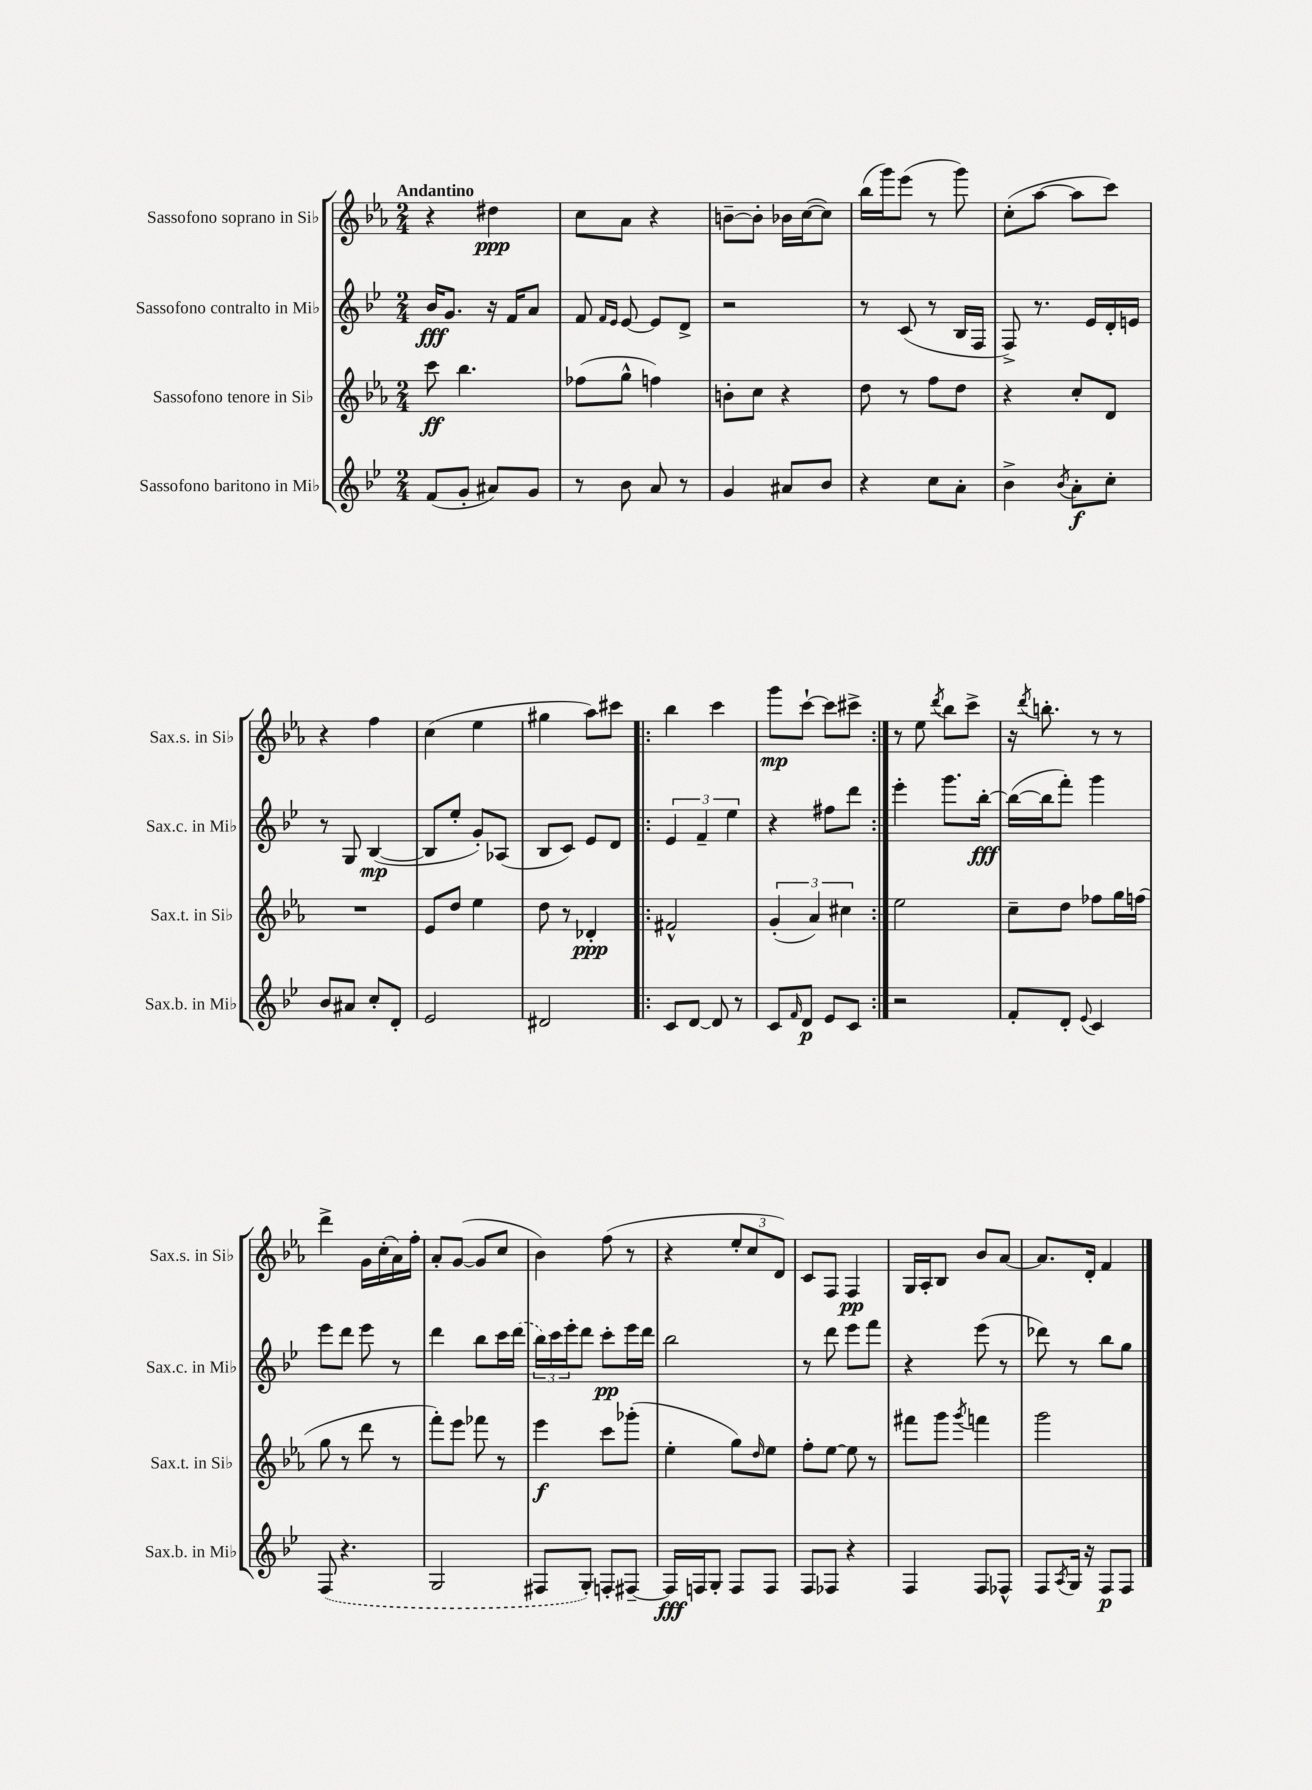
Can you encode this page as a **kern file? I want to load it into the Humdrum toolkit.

**kern	**dynam	**kern	**dynam	**kern	**dynam	**kern	**dynam
*part4	*part4	*part3	*part3	*part2	*part2	*part1	*part1
*staff4	*staff4	*staff3	*staff3	*staff2	*staff2	*staff1	*staff1
*I"Sassofono baritono in Mi♭	*	*I"Sassofono tenore in Si♭	*	*I"Sassofono contralto in Mi♭	*	*I"Sassofono soprano in Si♭	*
*I'Sax.b. in Mi♭	*	*I'Sax.t. in Si♭	*	*I'Sax.c. in Mi♭	*	*I'Sax.s. in Si♭	*
*clefG2	*	*clefG2	*	*clefG2	*	*clefG2	*
*k[b-e-]	*	*k[b-e-a-]	*	*k[b-e-]	*	*k[b-e-a-]	*
*M2/4	*	*M2/4	*	*M2/4	*	*M2/4	*
=1	=1	=1	=1	=1	=1	=1	=1
!	!	!	!	!	!	!LO:TX:a:B:t=Andantino	!
(8f/L	.	8ccc\	ff	16b-/KL	fff	4r	.
.	.	.	.	8.g/J	.	.	.
8g'/J	.	4.bb-\	.	.	.	.	.
8a#X/L)	.	.	.	16r	.	4dd#X\	ppp
.	.	.	.	16f/KL	.	.	.
8g/J	.	.	.	8a/J	.	.	.
=2	=2	=2	=2	=2	=2	=2	=2
8r	.	(8ff-X\L	.	8f/	.	8cc\L	.
.	.	.	.	16qqf/LL	.	.	.
.	.	.	.	16qqe-/JJ	.	.	.
8b-\	.	8gg^^\J	.	[8e-/	.	8a-\J	.
8a/	.	4ffn\)	.	8e-/L]	.	4r	.
8r	.	.	.	8d^/J	.	.	.
=3	=3	=3	=3	=3	=3	=3	=3
4g/	.	8bn'\L	.	2r	.	[8bn~\L	.
.	.	8cc\J	.	.	.	8b'\J]	.
8a#X/L	.	4r	.	.	.	16b-X\LL	.
.	.	.	.	.	.	([16cc\J	.
8b-/J	.	.	.	.	.	8cc\J])	.
=4	=4	=4	=4	=4	=4	=4	=4
4r	.	8dd\	.	8r	.	(16bb-\LL	.
.	.	.	.	.	.	16ggg\J)	.
.	.	8r	.	(8c/	.	(8eee-\J	.
8cc\L	.	8ff\L	.	8r	.	8r	.
8a'\J	.	8dd\J	.	16B-/LL	.	8ggg\)	.
.	.	.	.	16F/JJ	.	.	.
=5	=5	=5	=5	=5	=5	=5	=5
4b-^\	.	4r	.	8F^/)	.	(8cc'\L	.
.	.	.	.	8.r	.	[8aa-\J	.
8qb-/	.	.	.	.	.	.	.
8a'\L	f	8cc'/L	.	.	.	8aa-\L]	.
.	.	.	.	16e-/LL	.	.	.
8cc'\J	.	8d/J	.	16d'/	.	8ccc\J)	.
.	.	.	.	16en/JJ	.	.	.
!!LO:LB:g=z
=6	=6	=6	=6	=6	=6	=6	=6
8b-/L	.	2r	.	8r	.	4r	.
8a#X/J	.	.	.	8G/	.	.	.
8cc'/L	.	.	.	([4B-/	mp	4ff\	.
8d'/J	.	.	.	.	.	.	.
=7	=7	=7	=7	=7	=7	=7	=7
2e-/	.	8e-/L	.	8B-/L]	.	(4cc\	.
.	.	8dd/J	.	8ee-'/J	.	.	.
.	.	4ee-\	.	8g'/L)	.	4ee-\	.
.	.	.	.	(8A-X/J	.	.	.
=8	=8	=8	=8	=8	=8	=8	=8
2d#X/	.	8dd\	.	8B-/L	.	4gg#X\	.
.	.	8r	.	8c/J)	.	.	.
.	.	4d-X'/	ppp	8e-/L	.	8aa-\L)	.
.	.	.	.	8d/J	.	8ccc#X\J	.
=9!|:	=9!|:	=9!|:	=9!|:	=9!|:	=9!|:	=9!|:	=9!|:
8c/L	.	2f#X^^/	.	6e-/	.	4bb-\	.
[8d/J	.	.	.	.	.	.	.
.	.	.	.	6f~/	.	.	.
8d/]	.	.	.	.	.	4ccc\	.
.	.	.	.	6ee-\	.	.	.
8r	.	.	.	.	.	.	.
=10	=10	=10	=10	=10	=10	=10	=10
8c/L	.	(6g'/	.	4r	.	8ggg\L	mp
16qqf/	.	.	.	.	.	.	.
8d/J	p	.	.	.	.	[8ccc`\J	.
.	.	6a-/)	.	.	.	.	.
8e-/L	.	.	.	8ff#X\L	.	8ccc\L]	.
.	.	6cc#X\	.	.	.	.	.
8c/J	.	.	.	8ddd\J	.	8ccc#X^\J	.
=11:|!	=11:|!	=11:|!	=11:|!	=11:|!	=11:|!	=11:|!	=11:|!
2r	.	2ee-\	.	4eee-'\	.	8r	.
.	.	.	.	.	.	8ee-\	.
.	.	.	.	.	.	8qddd/	.
.	.	.	.	8.ggg\L	.	8bb-\L	.
.	.	.	.	.	.	8ccc^\J	.
.	.	.	.	[16bb-'\Jk	fff	.	.
=12	=12	=12	=12	=12	=12	=12	=12
8f'/L	.	8cc~\L	.	(16bb-\LL_	.	16r	.
.	.	.	.	.	.	8qddd/	.
.	.	.	.	16bb-\J]	.	8.bbn'\	.
8d'/J	.	8dd\J	.	8fff'\J)	.	.	.
8qqe-/	.	.	.	.	.	.	.
4c/	.	8ff-X\L	.	4ggg\	.	8r	.
.	.	16gg\L	.	.	.	8r	.
.	.	(16ffn\JJ	.	.	.	.	.
!!LO:LB:g=z
=13	=13	=13	=13	=13	=13	=13	=13
(8F/	.	8gg\	.	8eee-\L	.	4ddd^\	.
4.r	.	8r	.	8ddd\J	.	.	.
.	.	8ddd\	.	8eee-\	.	16g\LL	.
.	.	.	.	.	.	(16cc'\	.
.	.	8r	.	8r	.	16a-\)	.
.	.	.	.	.	.	16ff'\JJ	.
=14	=14	=14	=14	=14	=14	=14	=14
2G/	.	8fff'\L)	.	4ddd\	.	8a-'/L	.
.	.	8eee-\J	.	.	.	([8g/J	.
.	.	8fff-X\	.	8bb-\L	.	8g/L]	.
.	.	8r	.	16ccc\L	.	8cc/J	.
.	.	.	.	(16ddd\JJ	.	.	.
=15	=15	=15	=15	=15	=15	=15	=15
8F#X/L	.	4eee-\	f	24bb-\LL)	.	4b-\)	.
.	.	.	.	24ccc\	.	.	.
.	.	.	.	24eee-'\J	.	.	.
8G'/J)	.	.	.	8ddd\J	.	.	.
8Fn'/L	.	8ccc\L	.	8ccc'\L	pp	(8ff\	.
[8F#X~/J	.	(8ggg-X'\J	.	16eee-\L	.	8r	.
.	.	.	.	16ddd\JJ	.	.	.
=16	=16	=16	=16	=16	=16	=16	=16
16F#/LL]	fff	4ee-'\	.	2bb-\	.	4r	.
16Fn/J	.	.	.	.	.	.	.
8G'/J	.	.	.	.	.	.	.
8F/L	.	8gg\L)	.	.	.	12ee-'/L	.
.	.	.	.	.	.	12cc/	.
.	.	16qqdd/	.	.	.	.	.
8F/J	.	8ee-\J	.	.	.	.	.
.	.	.	.	.	.	12d/J)	.
=17	=17	=17	=17	=17	=17	=17	=17
8F/L	.	8ff'\L	.	8r	.	8c/L	.
8F-X/J	.	[8ee-\J	.	8ddd\	.	8F/J	.
4r	.	8ee-\]	.	8eee-\L	.	4F/	pp
.	.	8r	.	8fff\J	.	.	.
=18	=18	=18	=18	=18	=18	=18	=18
4F/	.	8fff#X\L	.	4r	.	16G/LL	.
.	.	.	.	.	.	16A-'/J	.
.	.	8ggg\J	.	.	.	8B-/J	.
.	.	8qggg/	.	.	.	.	.
8F/L	.	4fffn\	.	(8eee-\	.	8b-/L	.
8F-X^^/J	.	.	.	8r	.	[8a-/J	.
=19	=19	=19	=19	=19	=19	=19	=19
8F/L	.	2ggg\	.	8ddd-X\)	.	8.a-/L]	.
8qA/	.	.	.	.	.	.	.
16G/Jk	.	.	.	8r	.	.	.
16r	.	.	.	.	.	16d'/Jk	.
8F/L	p	.	.	8bb-\L	.	4f/	.
8F/J	.	.	.	8gg\J	.	.	.
==	==	==	==	==	==	==	==
*-	*-	*-	*-	*-	*-	*-	*-
